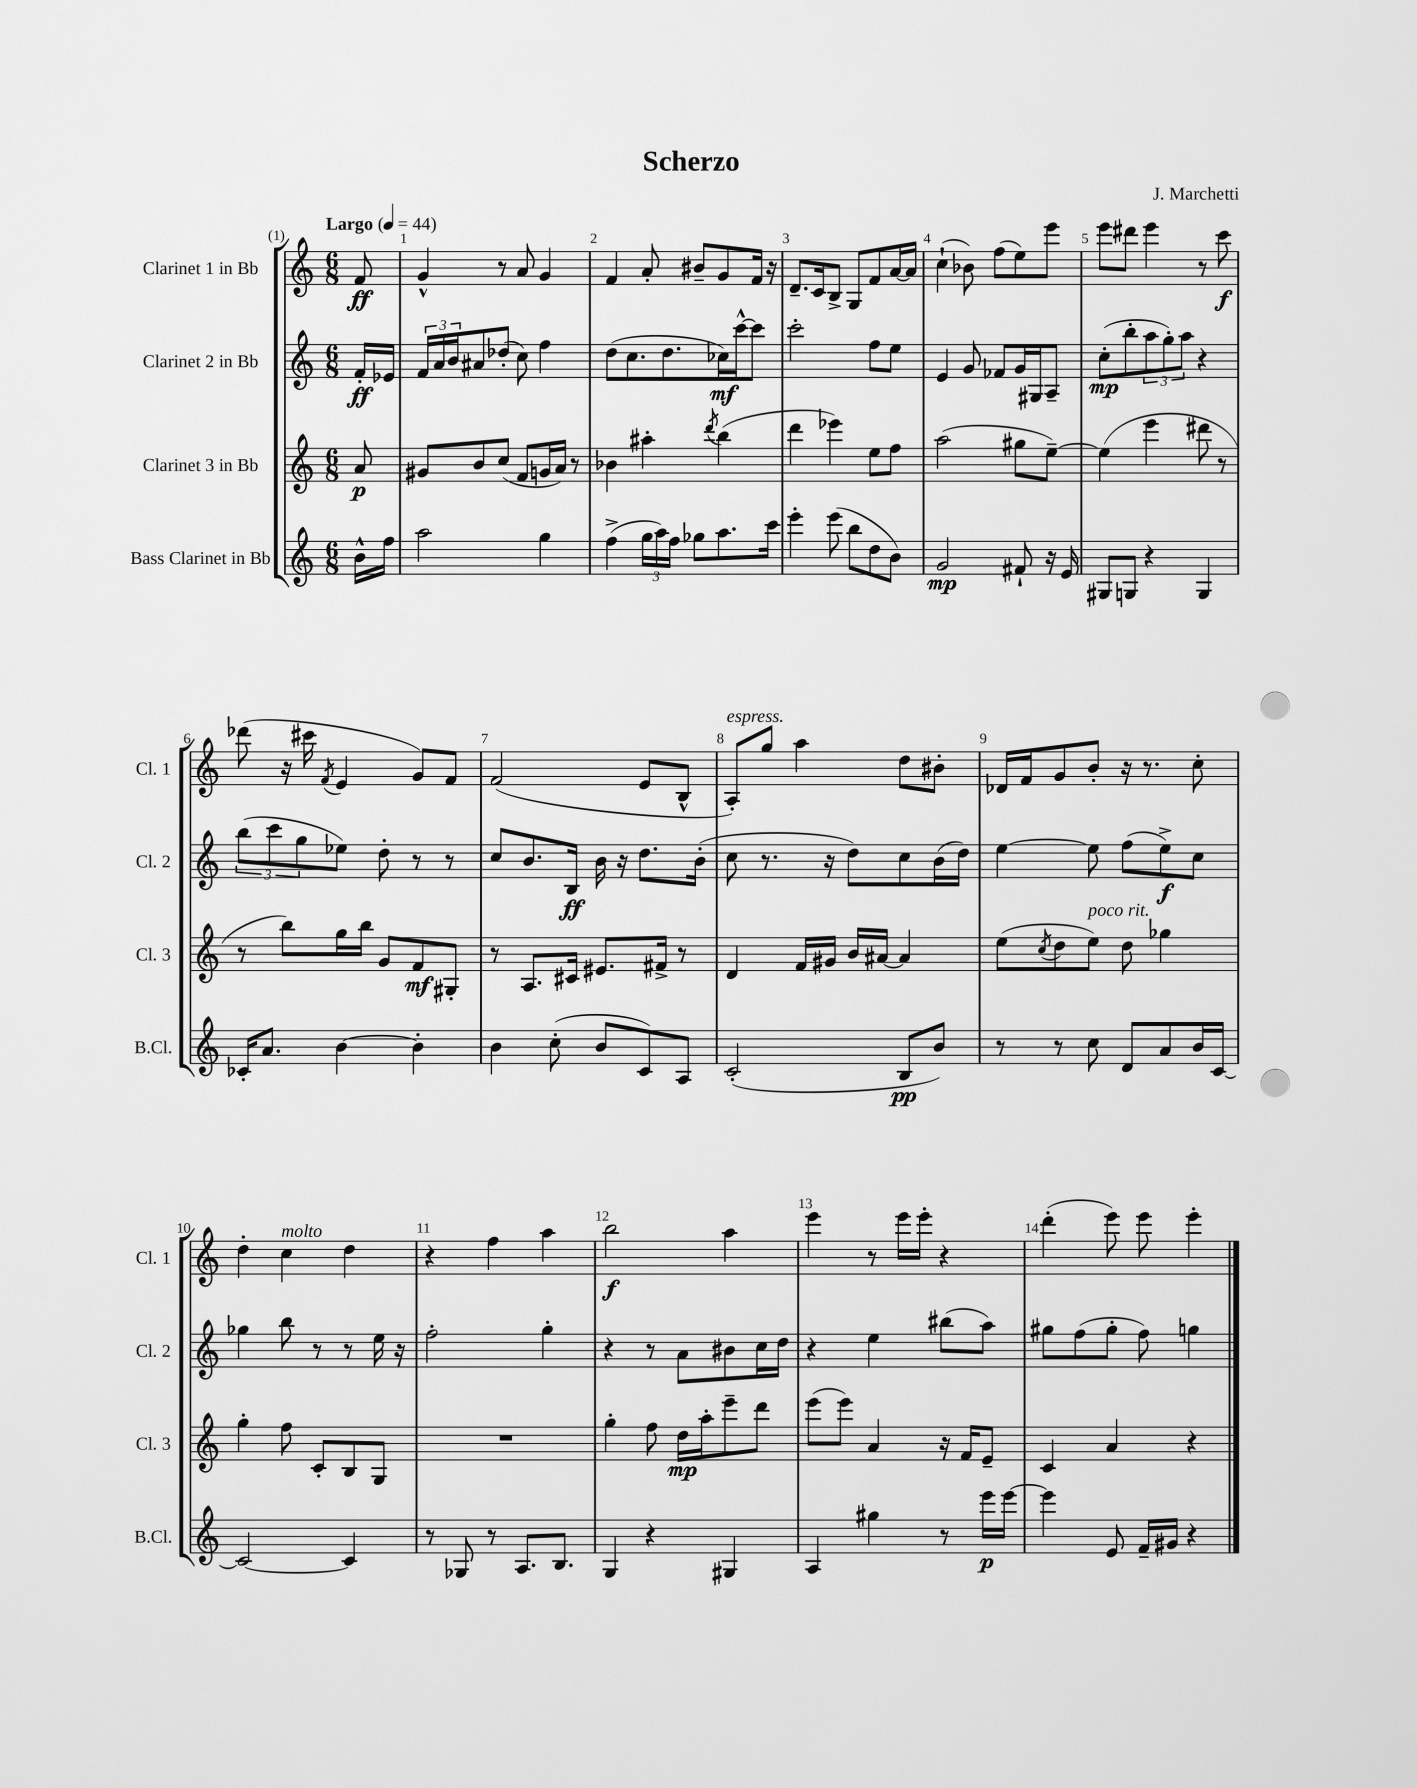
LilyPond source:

\header { title = "Scherzo" composer = "J. Marchetti" }
<<
\new StaffGroup <<
\new Staff = "s0" \with { instrumentName = "Clarinet 1 in Bb" shortInstrumentName = "Cl. 1" } {
    \clef treble \key c \major \numericTimeSignature \time 6/8 \partial 8 \tempo "Largo" 4 = 44
    f'8\ff |
    g'4-^ r8 a'8 g'4 |
    f'4 a'8-. bis'8-- g'8 f'16 r16 |
    d'8.-- c'16 b8-> g8 f'8 a'16~ a'16 |
    c''4-!( bes'8) f''8( e''8) e'''8 |
    e'''8 dis'''8 e'''4 r8 c'''8\f |
    des'''8( r16 cis'''16 \acciaccatura { f'8 } e'4 g'8) f'8 |
    f'2( e'8 b8-^ |
    a8-.^\markup { \italic "espress." }) g''8 a''4 d''8 bis'8-. |
    des'16 f'16 g'8 b'8-. r16 r8. c''8-. |
    d''4-. c''4^\markup { \italic "molto" } d''4 |
    r4 f''4 a''4 |
    b''2\f a''4 |
    e'''4 r8 e'''16 e'''16-. r4 |
    d'''4-.( e'''8) e'''8 e'''4-. \bar "|." |
}
\new Staff = "s1" \with { instrumentName = "Clarinet 2 in Bb" shortInstrumentName = "Cl. 2" } {
    \clef treble \key c \major \numericTimeSignature \time 6/8 \partial 8
    f'16-.\ff ees'16 |
    \tuplet 3/2 { f'16 a'16 b'16 } ais'8 des''8-.( c''8) f''4 |
    d''8( c''8. d''8. ces''16\mf) c'''16~-^ c'''8 |
    c'''2-. f''8 e''8 |
    e'4 g'8 fes'8 g'16 gis16 a8-- |
    c''8-.\mp( b''8-. \tuplet 3/2 { a''8 g''8-.) a''8 } r4 |
    \tuplet 3/2 { b''8( c'''8 g''8 } ees''8) d''8-. r8 r8 |
    c''8 b'8. b16\ff b'16 r16 d''8. b'16-.( |
    c''8 r8. r16 d''8) c''8 b'16( d''16) |
    e''4~ e''8 f''8( e''8->\f) c''8 |
    ges''4 b''8 r8 r8 e''16 r16 |
    f''2-. g''4-. |
    r4 r8 a'8 bis'8 c''16 d''16 |
    r4 e''4 bis''8( a''8) |
    gis''8 f''8( gis''8-. f''8) g''4 \bar "|." |
}
\new Staff = "s2" \with { instrumentName = "Clarinet 3 in Bb" shortInstrumentName = "Cl. 3" } {
    \clef treble \key c \major \numericTimeSignature \time 6/8 \partial 8
    a'8\p |
    gis'8 b'8 c''8( f'8 g'16 a'16) r8 |
    bes'4 ais''4-. \acciaccatura { d'''8 } b''4( |
    d'''4 ees'''4) e''8 f''8 |
    a''2( gis''8 e''8~--) |
    e''4( e'''4 dis'''8 r8 |
    r8 b''8) g''16 b''16 g'8 f'8\mf gis8-. |
    r8 a8. cis'16 eis'8. fis'16-> r8 |
    d'4 f'16 gis'16 b'16 ais'16~ ais'4 |
    e''8( \acciaccatura { c''8 } d''8 e''8^\markup { \italic "poco rit." }) d''8 ges''4 |
    g''4-. f''8 c'8-. b8 g8 |
    R2. |
    g''4-. f''8 d''16\mp a''16-. e'''8-- d'''8 |
    e'''8( e'''8) a'4 r16 f'16 e'8-- |
    c'4 a'4 r4 \bar "|." |
}
\new Staff = "s3" \with { instrumentName = "Bass Clarinet in Bb" shortInstrumentName = "B.Cl." } {
    \clef treble \key c \major \numericTimeSignature \time 6/8 \partial 8
    b'16-^ f''16 |
    a''2 g''4 |
    f''4->( \tuplet 3/2 { g''16 a''16) f''16 } ges''8 a''8. c'''16 |
    e'''4-. e'''8( b''8 d''8 b'8) |
    g'2\mp fis'8-! r16 e'16 |
    gis8 g8 r4 g4 |
    ces'16-. a'8. b'4~ b'4-. |
    b'4 c''8-.( b'8 c'8) a8 |
    c'2-.( b8\pp b'8) |
    r8 r8 c''8 d'8 a'8 b'16 c'16~ |
    c'2~ c'4 |
    r8 ges8 r8 a8. b8. |
    g4 r4 gis4 |
    a4 gis''4 r8 e'''16\p e'''16~ |
    e'''4 e'8 f'16-- gis'16 r4 \bar "|." |
}
>>
>>
\layout { \context { \Score \override BarNumber.break-visibility = ##(#f #t #t) barNumberVisibility = #all-bar-numbers-visible } }
